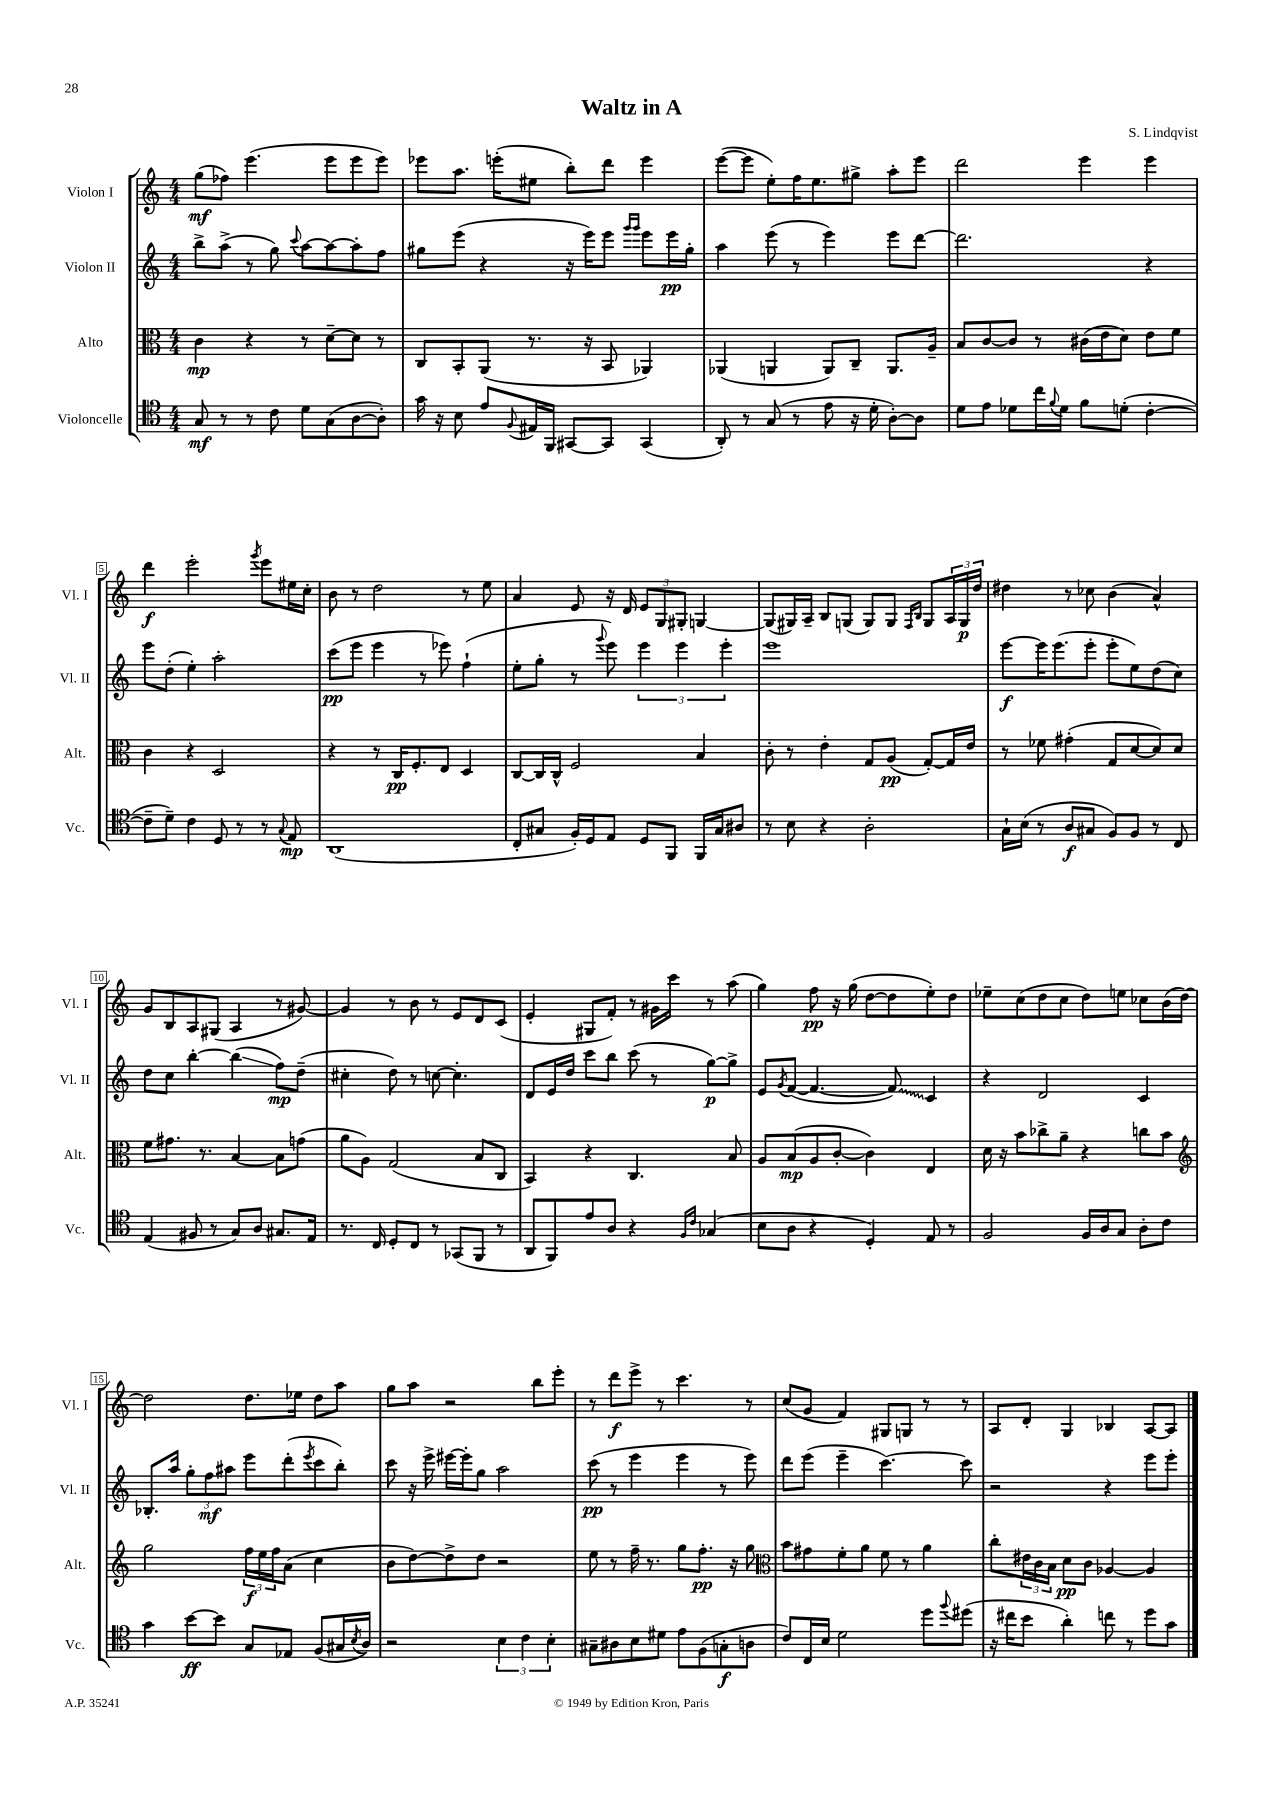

**kern	**kern	**kern	**kern
*staff4	*staff3	*staff2	*staff1
*clefC4	*clefC3	*clefG2	*clefG2
*k[]	*k[]	*k[]	*k[]
*M4/4	*M4/4	*M4/4	*M4/4
8G/	4c\	8bb^\L	(8gg\L
8r	.	(8aa^\J	8ff-\J)
8r	4r	8r	(4.eee\
8c\	.	8gg\)	.
.	.	8qqccc/	.
8d\L	8r	[8aa\L	.
(8G\	[8d~\L	8aa\_	8eee\L
[8A\	8d\]J	8aa'\]	8eee\
8A'\]J)	8r	8ff\J	8eee\J)
=	=	=	=
16g\	8C/L	8gg#\L	8eee-\L
16r	.	.	.
8B\	8BB'/	(8eee\J	8.aa\J
8e/L	(8AA/J	4r	.
.	.	.	(16eee'\LK
8qqF/	.	.	.
16E#/L	8.r	.	8ee#\J
16FF/JJ	.	.	.
[8GG#/L	.	16r	8bb'\L)
.	16r	16eee\LK)	.
8GG#/]J	8BB/	8eee\J	8ddd\J
.	.	16qqggg/LL	.
.	.	16qqggg/JJ	.
(4GG#/	4AA-/)	8eee\L	4eee\
.	.	16eee\L	.
.	.	16gg#'\JJ	.
=	=	=	=
8AA'/)	(4AA-/	4aa\	([8eee\L
8r	.	.	8eee\]J
(8G/	4AA/	(8eee\	8ee'\L)
8r	.	8r	16ff\K
.	.	.	8.ee\
8e\	8AA/L)	4eee\)	.
16r	8C~/J	.	8gg#^\J
16d'\	.	.	.
[8A'\L)	8.AA/L	8eee\L	8aa'\L
8A\]J	.	[8ddd\J	8eee\J
.	16A~/Jk	.	.
=	=	=	=
8d\L	8B/L	2.ddd\]	2ddd\
8e\J	[8c/	.	.
8d-\L	8c/]J	.	.
16cc\L	8r	.	.
8qqf/	.	.	.
16d-\JJ	.	.	.
8f\L	(16c#\LL	.	4eee\
.	16e\J	.	.
(8d'\J	8d\J)	.	.
[4c'\	8e\L	4r	4eee\
.	8f\J	.	.
=	=	=	=
8c~\]L	4c\	8eee\L	4ddd\
8d~\J)	.	(8dd'\J	.
4c\	4r	4ee'\)	2eee'\
8D/	2D/	2aa'\	.
8r	.	.	.
.	.	.	8qggg/
8r	.	.	8eee\L
8qqG/	.	.	.
8E/	.	.	16ee#\L
.	.	.	16cc'\JJ
=	=	=	=
(1AA	4r	(8ccc\L	8b\
.	.	8eee\J	8r
.	8r	4eee\	2dd\
.	16C/LK	.	.
.	8.F'/	.	.
.	.	8r	.
.	8E/J	8eee-\)	.
.	4D/	(4ff`\	8r
.	.	.	8ee\
=	=	=	=
8C'/L	[8C/L	8ee'\L	4a/
8G#/J	16C/]L	8gg'\J	.
.	16C^^/JJ	.	.
16F'/LL)	2F/	8r	8e/
16D/J	.	.	.
.	.	8qqggg/	.
8E/J	.	8eee\)	16r
.	.	.	16d/
8D/L	.	6eee\	12e/L
.	.	.	12G/
8FF/J	.	.	.
.	.	6eee\	12G#'/J
16FF/LL	4B/	.	[4G/
16G#/J	.	.	.
.	.	6eee'\	.
8A#/J	.	.	.
=	=	=	=
8r	8c'\	1eee	(8G/]L
8B\	8r	.	16G#/L)
.	.	.	16A~/JJ
4r	4e'\	.	8B/L
.	.	.	(8G/J
2A'\	8G/L	.	8G/L)
.	(8A/J	.	8G/J
.	.	.	16qqF/LL
.	.	.	16qqB/JJ
.	[8G'/L)	.	8G/L
.	16G/]L	.	24A/L
.	.	.	24G/
.	16e/JJ	.	.
.	.	.	24dd/JJ
=	=	=	=
16G`\LL	8r	[8eee\L	4dd#\
(16B\JJ	.	.	.
8r	8f-\	16eee\]K	.
.	.	(8.eee\	.
8A/L	(4g#'\	.	8r
8G#/J	.	8eee'\J	8cc-\
8F/L)	8G/L	8eee'\L	(4b\
8F/J	[8d/	8ee\)	.
8r	8d/])	(8dd\	4a^^/)
8C/	8d/J	8cc\J)	.
=	=	=	=
(4E/	8f\L	8dd\L	8g/L
.	8.g#\J	8cc\J	8B/
8F#/	.	[4bb'\	8A/
.	8.r	.	.
8r	.	.	(8G#/J
8G/L)	[4B/	(4bb\]	4A/
8A/J	.	.	.
8.G#/L	8B\]L	8ff\L)	8r
.	(8g\J	(8dd~\J	[8g#/)
16E/Jk	.	.	.
=	=	=	=
8.r	8a\L	4cc#'\	4g#/]
.	8A\J)	.	.
16C/	.	.	.
8D'/L	(2G/	8dd\)	8r
8C/J	.	8r	8b\
8r	.	[8cc\	8r
(8GG-/L	.	4.cc'\]	8e/L
8FF/J	8B/L	.	8d/
8r	8C/J	.	(8c/J
=	=	=	=
8AA/L	4BB/)	8d/L	4e'/
8FF/)	.	16e/L	.
.	.	16dd/JJ	.
8e/	4r	8ccc\L	8G#/L
8A/J	.	8bb\J	8f'/J)
4r	4.C/	(8ccc\	8r
.	.	8r	16g#\LL
.	.	.	16ccc\JJ
16qqF/LL	.	.	.
16qqc/JJ	.	.	.
(4G-/	.	[8gg\L)	8r
.	8B/	8gg^\]J	(8aa\
=	=	=	=
8B\L	8A/L	8e/L	4gg\)
.	.	8qg/	.
8A\J	(8B/	([8f/J	.
4r	8A/	4.f/_	8ff\
.	[8c'/J	.	16r
.	.	.	(16gg\
4D'/)	4c\])	.	[8dd\L
.	.	8f/])	8dd\]
8E/	4E/	4c/	8ee'\)
8r	.	.	8dd\J
=	=	=	=
2F/	16d\	4r	8ee-~\L
.	16r	.	.
.	8b\L	.	(8cc\
.	8cc-^\	2d/	8dd\
.	8a~\J	.	8cc\J
16F/LL	4r	.	8dd\L)
16A/J	.	.	.
8G/J	.	.	8ee\J
8A'\L	8cc\L	4c/	8cc-\L
8c\J	8b\J	.	(16b\L
.	.	.	[16dd\JJ)
=	=	=	=
*	*clefG2	*	*
4g\	2gg\	8.B-'/L	2dd\]
.	.	16aa/Jk	.
[8b\L	.	12gg'\L	.
.	.	12ff\	.
8b\]J	.	.	.
.	.	12aa#\J	.
8G/L	24ff\LL	8eee\L	8.dd\L
.	24ee\	.	.
.	24ff\J	.	.
8E-/J	(8a\J	(8ddd'\	.
.	.	.	16ee-\Jk
.	.	8qeee/	.
(8F/L	4cc\	8ccc\	8dd\L
16G#/L	.	8bb'\J)	8aa\J
8qB/	.	.	.
16A/JJ)	.	.	.
=	=	=	=
2r	8b\L	8ccc\	8gg\L
.	[8dd\)	16r	8aa\J
.	.	16eee^\	.
.	8dd^\]	[16eee#\LL	2r
.	.	16eee#'\]J	.
.	8dd\J	8gg\J	.
6B\	2r	2aa\	.
6c\	.	.	.
.	.	.	8bb\L
6B'\	.	.	.
.	.	.	8eee'\J
=	=	=	=
8G#~\L	8ee\	(8ccc\	8r
8A#\	8r	8r	8ddd\L
8B\	16ff~\	4eee\	8eee^\J
.	8.r	.	.
8d#\J	.	.	8r
8e\L	8gg\L	4eee\	4.ccc\
(8F\	8.ff'\J	.	.
8G'\	.	8r	.
.	16r	.	.
8A\J	8gg\	8eee\)	8r
=	=	=	=
*	*clefC3	*	*
8c/L)	8b\L	8ddd\L	(8cc/L
16C/L	8g#\	(8eee\J	8g/J
16B/JJ	.	.	.
2d\	8f'\	4eee~\	4f/)
.	8a\J	.	.
.	8f\	[4.ccc\)	8G#/L
.	8r	.	8G/J
8dd\L	4a\	.	8r
8qqff/	.	.	.
(8dd#\J	.	8ccc\]	8r
=	=	=	=
16r	8cc'\L	2r	8A/L
16cc#\LK	.	.	.
8b\J	24e#\L	.	8d'/J
.	24c\	.	.
.	24B\JJ	.	.
4a'\)	8d\L	.	4G/
.	8c\J	.	.
8cc\	[4A-/	4r	4B-/
8r	.	.	.
8dd\L	4A-/]	8eee\L	[8A/L
8g\J	.	8eee'\J	8A/]J
==	==	==	==
*-	*-	*-	*-
